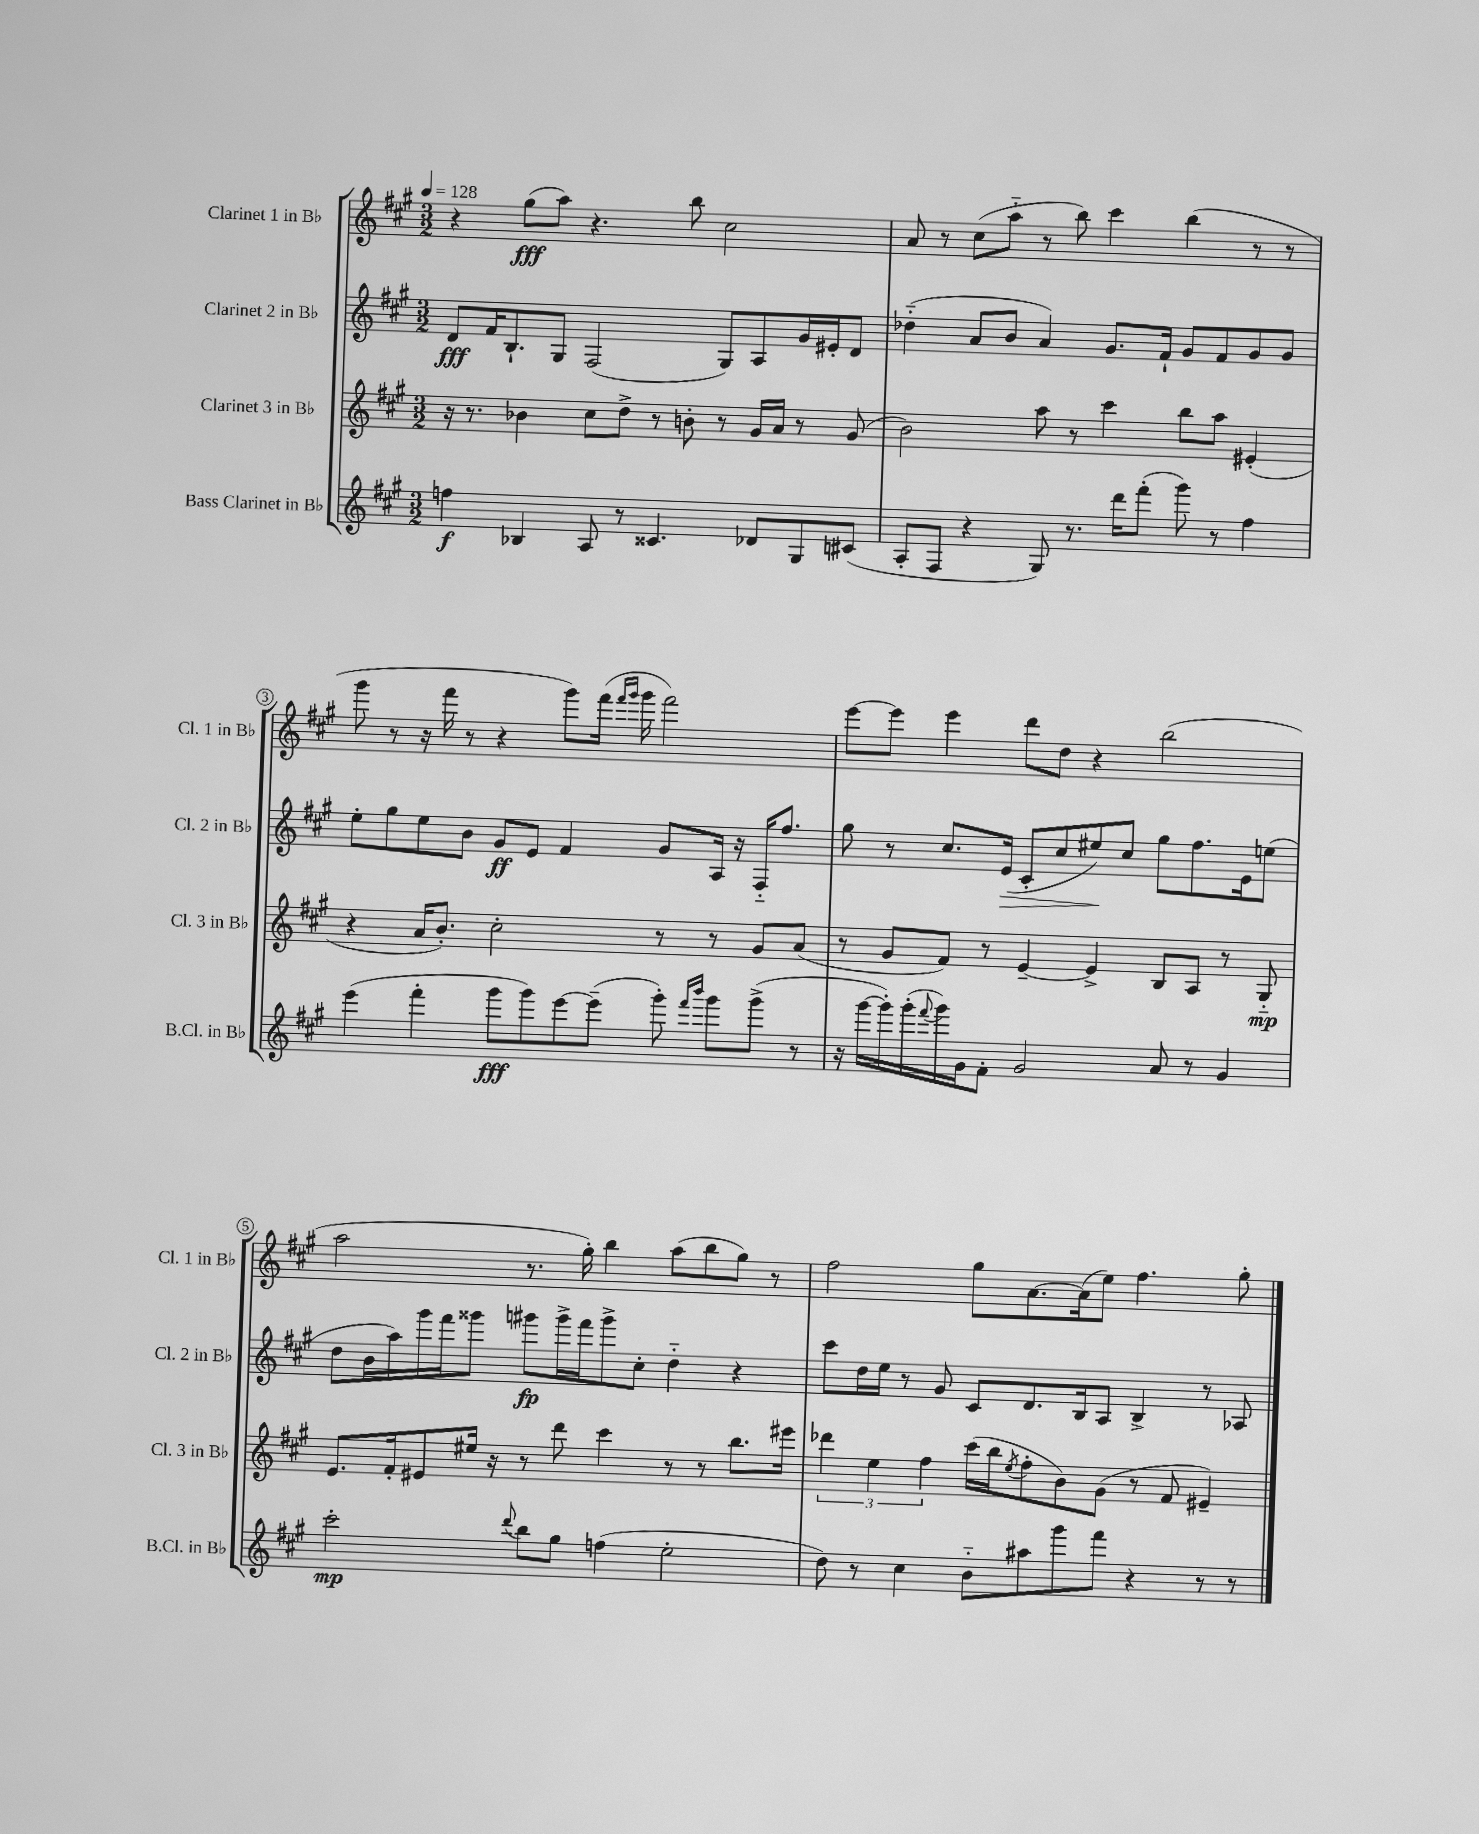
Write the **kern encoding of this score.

**kern	**dynam	**kern	**dynam	**kern	**dynam	**kern	**dynam
*part4	*part4	*part3	*part3	*part2	*part2	*part1	*part1
*staff4	*staff4	*staff3	*staff3	*staff2	*staff2	*staff1	*staff1
*I"Bass Clarinet in B♭	*	*I"Clarinet 3 in B♭	*	*I"Clarinet 2 in B♭	*	*I"Clarinet 1 in B♭	*
*I'B.Cl. in B♭	*	*I'Cl. 3 in B♭	*	*I'Cl. 2 in B♭	*	*I'Cl. 1 in B♭	*
*clefG2	*	*clefG2	*	*clefG2	*	*clefG2	*
*k[f#c#g#]	*	*k[f#c#g#]	*	*k[f#c#g#]	*	*k[f#c#g#]	*
*M3/2	*	*M3/2	*	*M3/2	*	*M3/2	*
*MM128	*	*MM128	*	*MM128	*	*MM128	*
=1	=1	=1	=1	=1	=1	=1	=1
4ffn\	f	16r	.	8d/L	fff	4r	.
.	.	8.r	.	.	.	.	.
.	.	.	.	16f#/K	.	.	.
.	.	.	.	8.B`/	.	.	.
4B-X/	.	4b-X\	.	.	.	(8gg#\L	fff
.	.	.	.	8G#/J	.	8aa\J)	.
8A/	.	8cc#\L	.	(2F#/	.	4.r	.
8r	.	8dd^\J	.	.	.	.	.
4.c##X/	.	8r	.	.	.	.	.
.	.	8bn'\	.	.	.	8bb\	.
.	.	8r	.	8G#/L)	.	2cc#\	.
8d-X/L	.	16g#/LL	.	8A/	.	.	.
.	.	16a/JJ	.	.	.	.	.
8G#/	.	8r	.	16g#/L	.	.	.
.	.	.	.	16e#X'/J	.	.	.
(8c#X/J	.	(8g#/	.	8d/J	.	.	.
=2	=2	=2	=2	=2	=2	=2	=2
8A'/L	.	2b\)	.	(4dd-X\	.	8a/	.
8F#/J	.	.	.	.	.	8r	.
4r	.	.	.	8a/L	.	(8cc#\L	.
.	.	.	.	8b/J	.	8aa\J	.
8G#/)	.	8aa\	.	4a/)	.	8r	.
8.r	.	8r	.	.	.	8bb\)	.
.	.	4ccc#\	.	8.g#/L	.	4ccc#\	.
16ddd\KL	.	.	.	.	.	.	.
(8fff#'\J	.	.	.	.	.	.	.
.	.	.	.	16f#`/Jk	.	.	.
8ggg#\)	.	8bb\L	.	8g#/L	.	(4bb\	.
8r	.	8aa\J	.	8f#/	.	.	.
4ff#\	.	(4e#X'/	.	8g#/	.	8r	.
.	.	.	.	8g#/J	.	8r	.
!!LO:LB:g=z
=3	=3	=3	=3	=3	=3	=3	=3
(4eee\	.	4r	.	8ee'\L	.	8ggg#\	.
.	.	.	.	8gg#\	.	8r	.
4fff#'\	.	16a/KL	.	8ee\	.	16r	.
.	.	8.b'/J)	.	.	.	16fff#\	.
.	.	.	.	8b\J	.	8r	.
8ggg#\L	fff	2cc#'\	.	8g#/L	ff	4r	.
8ggg#\)	.	.	.	8e/J	.	.	.
[8eee\	.	.	.	4f#/	.	8ggg#\L)	.
(8eee~\J]	.	.	.	.	.	(16fff#\Jk	.
.	.	.	.	.	.	16qqfff#/LL	.
.	.	.	.	.	.	16qqggg#/JJ	.
.	.	.	.	.	.	16ggg#\	.
8ggg#'\)	.	8r	.	8g#/L	.	2fff#\)	.
16qqfff#/LL	.	.	.	.	.	.	.
16qqbbb/JJ	.	.	.	.	.	.	.
8ggg#\L	.	8r	.	16A/Jk	.	.	.
.	.	.	.	16r	.	.	.
(8ggg#^\J	.	8g#/L	.	16F#/KL	.	.	.
.	.	.	.	8.ff#/J	.	.	.
8r	.	(8a/J	.	.	.	.	.
=4	=4	=4	=4	=4	=4	=4	=4
16r	.	8r	.	8gg#\	.	[8eee\L	.
[16ggg#\LL	.	.	.	.	.	.	.
16ggg#'\])	.	8g#/L	.	8r	.	8eee\J]	.
(16ggg#'\	.	.	.	.	.	.	.
8qqfff#/	.	.	.	.	.	.	.
16ggg#\)	.	8f#/J)	.	8.cc#/L	.	4eee\	.
16g#\J	.	.	.	.	.	.	.
8f#'\J	.	8r	.	.	.	.	.
!	!	!	!	!	!LO:HP:b	!	!
.	.	.	.	(16e/Jk	>	.	.
2g#/	.	[4e~/	.	8c#'/L	.	8ddd\L	.
.	.	.	.	8cc#/	.	8dd\J	.
.	.	4e^/]	.	8ee#X/)	.	4r	.
.	.	.	.	8cc#/J	]	.	.
8a/	.	8B/L	.	8gg#\L	.	(2bb\	.
8r	.	8A/J	.	8.ff#\	.	.	.
4g#/	.	8r	.	.	.	.	.
.	.	.	.	16e\k	.	.	.
.	.	8G#/	mp	(8een\J	.	.	.
!!LO:LB:g=z
=5	=5	=5	=5	=5	=5	=5	=5
2ccc#'\	mp	8.e/L	.	8dd\L	.	2aa\	.
.	.	.	.	16b\L	.	.	.
.	.	16f#'/k	.	16aa\)	.	.	.
.	.	8e#X/	.	16ggg#\	.	.	.
.	.	.	.	16fff#\J	.	.	.
.	.	16ee#X/Jk	.	8ggg##X\J	.	.	.
.	.	16r	.	.	.	.	.
8qqddd/	.	.	.	.	.	.	.
8bb\L	.	8r	.	8ggg#X\L	fp	8.r	.
8gg#\J	.	8ddd\	.	16ggg#^\L	.	.	.
.	.	.	.	16fff#\J	.	16gg#'\)	.
(4ffn\	.	4ccc#\	.	8ggg#^\	.	4bb\	.
.	.	.	.	8cc#'\J	.	.	.
2ee'\	.	8r	.	4dd\	.	(8aa\L	.
.	.	8r	.	.	.	8bb\	.
.	.	8.bb\L	.	4r	.	8gg#\J)	.
.	.	.	.	.	.	8r	.
.	.	16eee#X\Jk	.	.	.	.	.
=6	=6	=6	=6	=6	=6	=6	=6
8dd\)	.	6ddd-X\	.	8ccc#\L	.	2ff#\	.
8r	.	.	.	16dd\L	.	.	.
.	.	6ee\	.	.	.	.	.
.	.	.	.	16ee\JJ	.	.	.
4cc#\	.	.	.	8r	.	.	.
.	.	6ff#\	.	.	.	.	.
.	.	.	.	8g#/	.	.	.
8b\L	.	(16ccc#\LL	.	8c#/L	.	8gg#\L	.
.	.	16bb\J	.	.	.	.	.
.	.	8qee/	.	.	.	.	.
8aa#X\	.	8ff#'\	.	8.d/	.	[8.a\	.
8ggg#\	.	8b\)	.	.	.	.	.
.	.	.	.	16B/k	.	(16a\k]	.
8fff#\J	.	(8g#\J	.	8A/J	.	8ee\J)	.
4r	.	8r	.	4B^/	.	4.ff#\	.
.	.	8f#/	.	.	.	.	.
8r	.	4e#X~/)	.	8r	.	.	.
8r	.	.	.	8A-X/	.	8gg#'\	.
==	==	==	==	==	==	==	==
*-	*-	*-	*-	*-	*-	*-	*-
